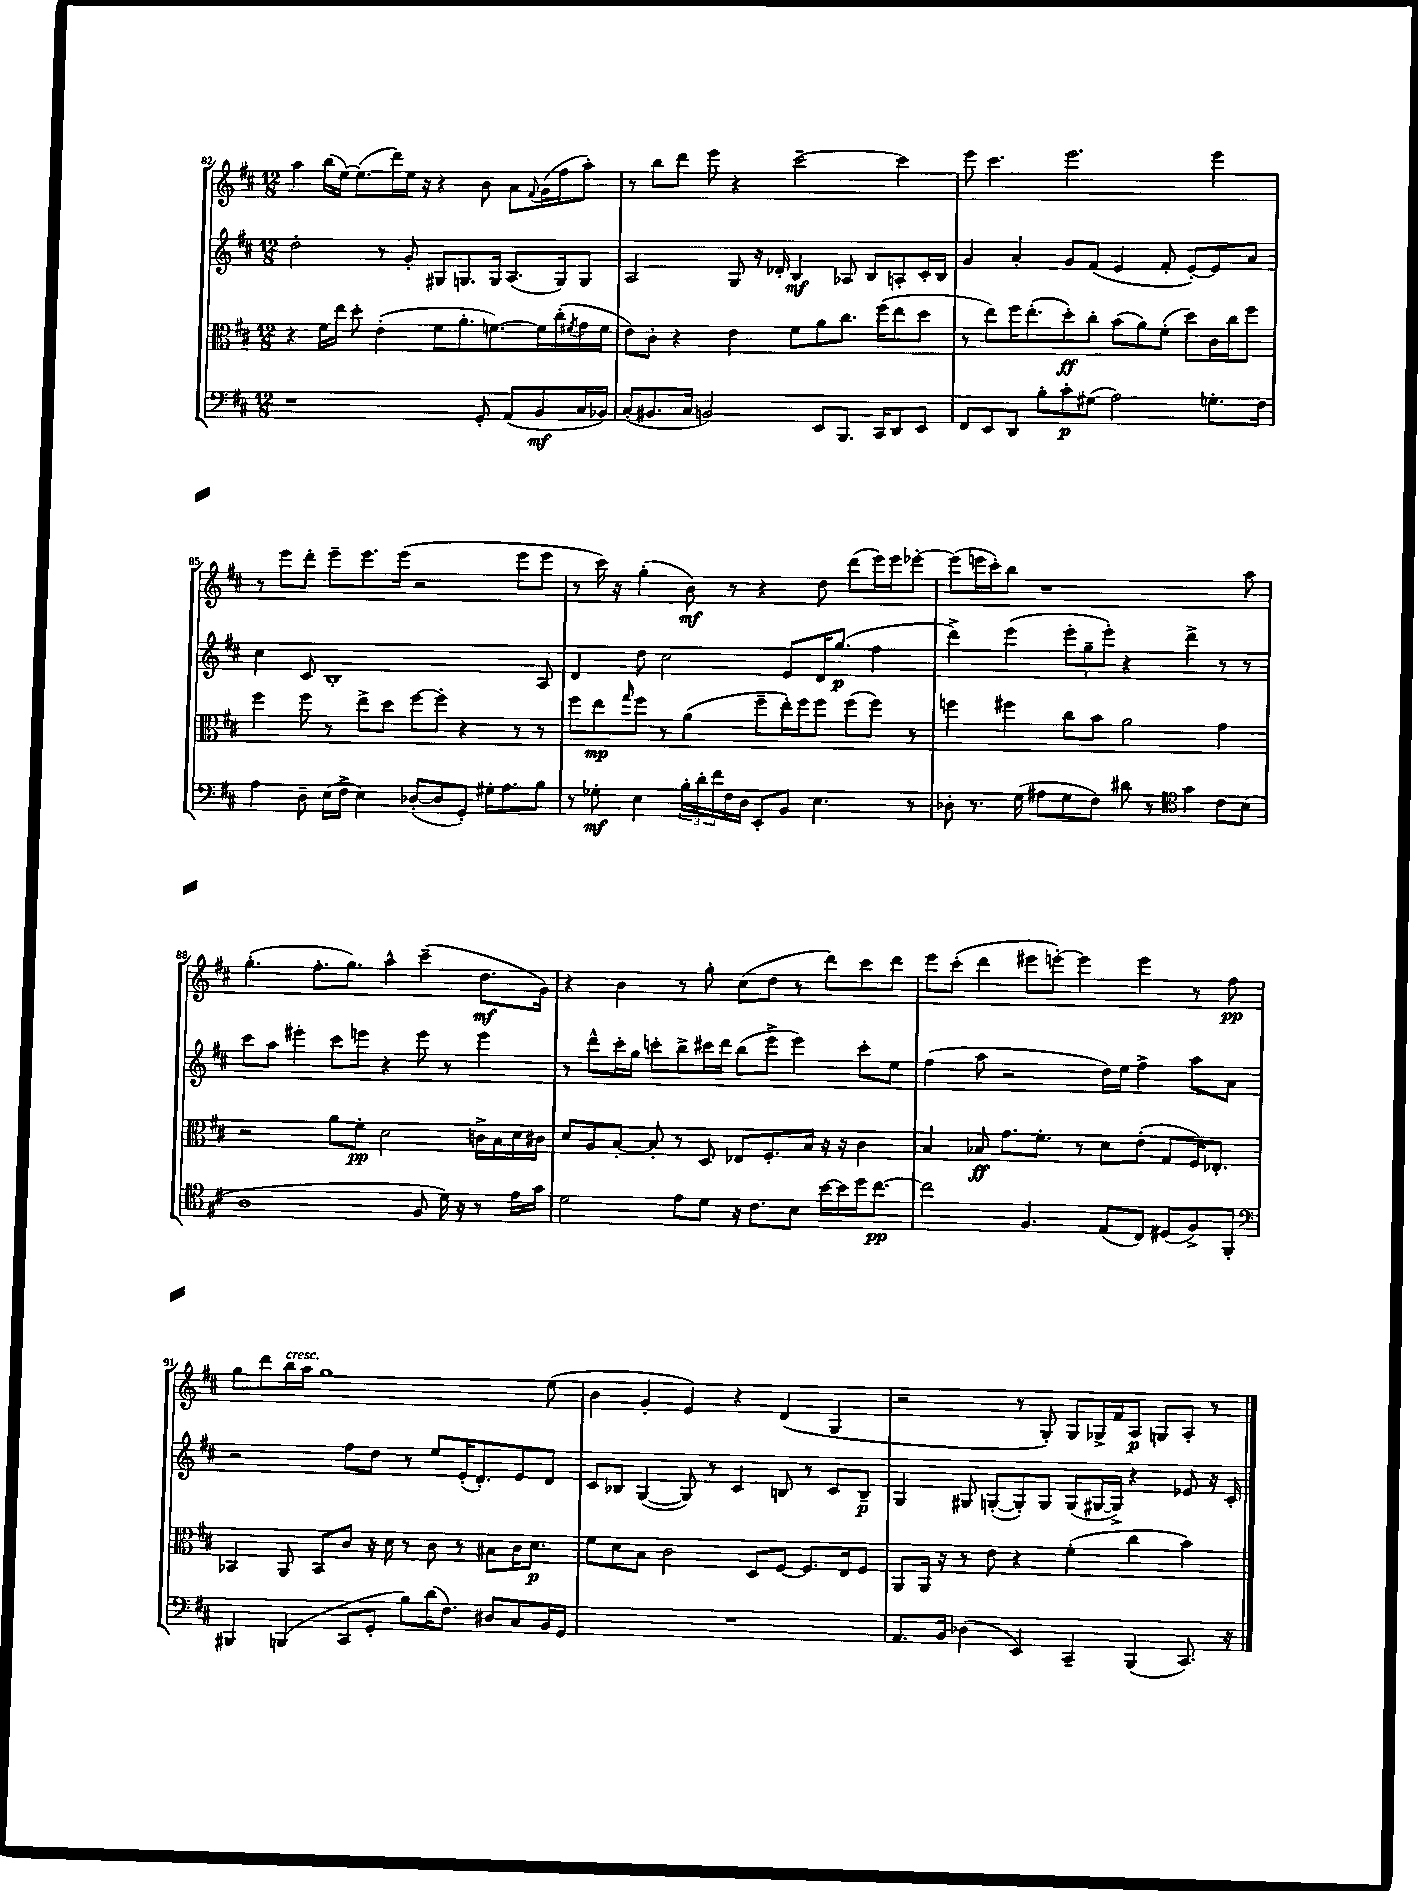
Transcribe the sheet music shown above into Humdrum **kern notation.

**kern	**dynam	**kern	**dynam	**kern	**dynam	**kern	**dynam
*part4	*part4	*part3	*part3	*part2	*part2	*part1	*part1
*staff4	*staff4	*staff3	*staff3	*staff2	*staff2	*staff1	*staff1
*clefF4	*	*clefC3	*	*clefG2	*	*clefG2	*
*k[f#c#]	*	*k[f#c#]	*	*k[f#c#]	*	*k[f#c#]	*
*M12/8	*	*M12/8	*	*M12/8	*	*M12/8	*
=82	=82	=82	=82	=82	=82	=82	=82
1r	.	4r	.	2dd'\	.	4aa\	.
.	.	16f#\LL	.	.	.	(16bb\LL	.
.	.	16ee\JJ	.	.	.	[16ee\JJ)	.
.	.	8dd'\	.	.	.	(8.ee\L]	.
.	.	(4e'\	.	8r	.	.	.
.	.	.	.	.	.	16ddd\L)	.
.	.	.	.	8g'/	.	16ee\JJ	.
.	.	.	.	.	.	16r	.
.	.	8f#\L	.	8G#X/L	.	4r	.
.	.	8.a'\	.	8.Gn/	.	.	.
8GG'/	.	.	.	.	.	8b\	.
.	.	[8.fn\)	.	16G/Jk	.	.	.
(8AA/L	.	.	.	(8.A/L	.	8a\L	.
.	.	.	.	.	.	8qqf#/	.
8BB/	mf	16f\L]	.	.	.	(16g\L	.
.	.	(16cc#'\	.	16G/k)	.	16ff#\J	.
.	.	8qf#X/	.	.	.	.	.
16C#/L	.	16g\	.	8G/J	.	8aa'\J)	.
16BB-X/JJ)	.	16f#\JJ	.	.	.	.	.
=83	=83	=83	=83	=83	=83	=83	=83
(8C#'/L	.	8e\L)	.	2A/	.	8r	.
8.BB#X/	.	8c#'\J	.	.	.	8bb\L	.
.	.	4r	.	.	.	8ddd\J	.
16C#/Jk	.	.	.	.	.	.	.
2BBn/)	.	.	.	.	.	8eee\	.
.	.	4e\	.	8G/	.	4r	.
.	.	.	.	16r	.	.	.
.	.	.	.	16d-X'/	.	.	.
.	.	8f#\L	.	4B/	mf	[2ccc#~\	.
8EE/L	.	8a\	.	.	.	.	.
8.BBB/J	.	8.cc#\J	.	8A-X/	.	.	.
.	.	.	.	8B/L	.	.	.
16CC#/KL	.	(16ff#\KL	.	.	.	.	.
8DD/	.	8ee\	.	8An'/	.	4ccc#\]	.
8EE/J	.	8dd\J	.	16c#'/L	.	.	.
.	.	.	.	16B/JJ	.	.	.
=84	=84	=84	=84	=84	=84	=84	=84
8FF#/L	.	8r	.	4g/	.	8eee\	.
8EE/	.	8ee\L)	.	.	.	4.ccc#\	.
8DD/J	.	16ff#\K	.	4a'/	.	.	.
.	.	(8.ee'\	.	.	.	.	.
8B'\L	.	.	.	.	.	.	.
8c#'\	p	8dd'\)	ff	8g/L	.	2.eee\	.
(8G#X\J	.	8cc#'\J	.	(8f#/J	.	.	.
2A\)	.	(8b\L	.	4e/	.	.	.
.	.	8a\)	.	.	.	.	.
.	.	(8f#'\J	.	8f#'/	.	.	.
.	.	8dd\L)	.	[8e'/L)	.	.	.
8.Gn'\L	.	16c#\L	.	8e/]	.	4eee\	.
.	.	16cc#\J	.	.	.	.	.
.	.	8ff#\J	.	8a/J	.	.	.
16F#\Jk	.	.	.	.	.	.	.
!!LO:LB:g=z
=85	=85	=85	=85	=85	=85	=85	=85
4A\	.	4ff#\	.	4cc#\	.	8r	.
.	.	.	.	.	.	8eee\L	.
8D~\	.	8ff#\	.	8c#/	.	8ddd'\J	.
(16E\LL	.	8r	.	1B'	.	8eee~\L	.
16F#^\JJ	.	.	.	.	.	.	.
4E\)	.	8ee^\L	.	.	.	8.eee\	.
.	.	8dd\J	.	.	.	.	.
.	.	.	.	.	.	(16eee\Jk	.
([8D-X'/L	.	[8ff#\L	.	.	.	2r	.
8D-/]	.	8ff#'\J]	.	.	.	.	.
8GG'/J)	.	4r	.	.	.	.	.
16G#X'\KL	.	.	.	.	.	.	.
8.A\	.	.	.	.	.	.	.
.	.	8r	.	.	.	8eee\L	.
8B\J	.	8r	.	8A/	.	8eee\J	.
=86	=86	=86	=86	=86	=86	=86	=86
8r	.	8ff#\L	.	4d/	.	8r	.
8G-X'\	mf	8ee\	mp	.	.	16ccc#\)	.
.	.	.	.	.	.	16r	.
.	.	16qqgg/	.	.	.	.	.
4E\	.	8ff#\J	.	8dd\	.	(4gg'\	.
.	.	8r	.	2cc#\	.	.	.
24B'\LL	.	(4a\	.	.	.	8b\)	mf
24d'\	.	.	.	.	.	.	.
24f#\	.	.	.	.	.	.	.
16F#\	.	.	.	.	.	8r	.
16D\JJ	.	.	.	.	.	.	.
8EE'/L	.	8ff#~\L	.	.	.	4r	.
8BB/J	.	16ee'\L)	.	8e/L	.	.	.
.	.	16ff#\J	.	.	.	.	.
4.E\	.	8ff#\J	.	16d/K	.	8dd\	.
.	.	.	.	(8.gg/J	p	.	.
.	.	(8ff#\L	.	.	.	(8ddd\L	.
.	.	8ff#\J)	.	4ff#\	.	16eee\L)	.
.	.	.	.	.	.	16eee\J	.
8r	.	8r	.	.	.	[8eee-X'\J	.
=87	=87	=87	=87	=87	=87	=87	=87
8D-X'\	.	4ffn\	.	4ddd^\)	.	(8eee-\L]	.
8.r	.	.	.	.	.	16eeen\L	.
.	.	.	.	.	.	16ccc#'\J)	.
.	.	4ff#X\	.	(4eee\	.	8bb\J	.
(16G\	.	.	.	.	.	.	.
8A#X\L	.	.	.	.	.	1r	.
8G\	.	8cc#\L	.	12eee'\L	.	.	.
.	.	.	.	12gg~\	.	.	.
8F#\J)	.	8b\J	.	.	.	.	.
.	.	.	.	12eee'\J)	.	.	.
8d#X\	.	2a\	.	4r	.	.	.
8r	.	.	.	.	.	.	.
*clefC4	*	*	*	*	*	*	*
4g\	.	.	.	4ddd^\	.	.	.
8c#\L	.	4g\	.	8r	.	.	.
(8B\J	.	.	.	8r	.	8aa\	.
!!LO:LB:g=z
=88	=88	=88	=88	=88	=88	=88	=88
1A	.	2r	.	8ccc#\L	.	(4.gg'\	.
.	.	.	.	8aa\J	.	.	.
.	.	.	.	4eee#X'\	.	.	.
.	.	.	.	.	.	8.ff#'\L	.
.	.	8a\L	.	8ccc#\L	.	.	.
.	.	.	.	.	.	8.gg\J)	.
.	.	8f#'\J	pp	8eeen\J	.	.	.
.	.	2d\	.	4r	.	4aa^^\	.
8F#/	.	.	.	8eee\	.	(4ccc#~\	.
16d\)	.	.	.	8r	.	.	.
16r	.	.	.	.	.	.	.
8r	.	16cn^\LL	.	4eee\	.	8.dd\L	mf
.	.	16B\	.	.	.	.	.
16e\LL	.	16d\	.	.	.	.	.
16g\JJ	.	16c#X\JJ	.	.	.	16g\Jk)	.
=89	=89	=89	=89	=89	=89	=89	=89
2d\	.	8d/L	.	8r	.	4r	.
.	.	8A/	.	8ddd^^\L	.	.	.
.	.	[8B'/J	.	16ccc#'\L	.	4b\	.
.	.	.	.	16gg\JJ	.	.	.
.	.	8B'/]	.	8cccn'\L	.	.	.
8e\L	.	8r	.	8bb^\	.	8r	.
8d\J	.	8D/	.	16ccc#X\L	.	8gg'\	.
.	.	.	.	16ddd\JJ	.	.	.
16r	.	8E-X/L	.	(8bb\L	.	(8cc#\L	.
8.c#\L	.	.	.	.	.	.	.
.	.	8.F#'/	.	8eee^\J	.	8dd\J	.
8B\J	.	.	.	4eee\)	.	8r	.
.	.	16B/Jk	.	.	.	.	.
[16b\LL	.	16r	.	.	.	8ddd\L)	.
16b\]	.	16r	.	.	.	.	.
16dd\J	.	4c#\	.	8ccc#'\L	.	8ccc#\	.
[8.cc#\J	pp	.	.	.	.	.	.
.	.	.	.	8ee\J	.	8ddd\J	.
=90	=90	=90	=90	=90	=90	=90	=90
2cc#\]	.	4B/	.	(4ff#\	.	8eee\L	.
.	.	.	.	.	.	(8ccc#'\J	.
.	.	8B-X/	ff	8aa\	.	4ddd\	.
.	.	8.g\L	.	2r	.	.	.
4.F#/	.	.	.	.	.	8eee#X\L	.
.	.	8.f#'\J	.	.	.	.	.
.	.	.	.	.	.	[8eeen'\J)	.
.	.	8r	.	.	.	4eee\]	.
(8E/L	.	8d\L	.	16dd\LL)	.	.	.
.	.	.	.	16ee\JJ	.	.	.
8C#/J)	.	(8e'\J	.	4ff#^\	.	4eee\	.
(8D#X/L	.	8G/L	.	.	.	.	.
8F#^/)	.	16F#/K)	.	8aa\L	.	8r	.
.	.	8.E-X'/J	.	.	.	.	.
8FF#'/J	.	.	.	8a\J	.	8ff#\	pp
!!LO:LB:g=z
=91	=91	=91	=91	=91	=91	=91	=91
*clefF4	*	*	*	*	*	*	*
4BBB#X/	.	4BB-X/	.	2r	.	8gg\L	.
.	.	.	.	.	.	8ddd\	.
!	!	!	!	!	!	!LO:TX:a:i:t=cresc.	!
(4BBBn/	.	8AA/	.	.	.	16bb\L	.
.	.	.	.	.	.	16aa\JJ	.
.	.	8BB-/L	.	.	.	1gg	.
8CC#/L	.	8c#/J	.	8ff#\L	.	.	.
8GG'/J	.	16r	.	8dd\J	.	.	.
.	.	16d\	.	.	.	.	.
8B\L)	.	8r	.	8r	.	.	.
(16d\K	.	8c#\	.	8ee/L	.	.	.
8.F#\J)	.	.	.	.	.	.	.
.	.	8r	.	(16e'/K	.	.	.
.	.	.	.	8.d'/)	.	.	.
8D#X/L	.	8B#X\L	.	.	.	.	.
8C#/	.	16c#\K	.	8e/	.	.	.
.	.	8.d\J	p	.	.	.	.
16BB/L	.	.	.	8d/J	.	(8ee\	.
16GG/JJ	.	.	.	.	.	.	.
=92	=92	=92	=92	=92	=92	=92	=92
1.r	.	8f#\L	.	8c#/L	.	4b\	.
.	.	8d\	.	8B-X/J	.	.	.
.	.	8B\J	.	([4G/	.	4g'/	.
.	.	2c#\	.	.	.	.	.
.	.	.	.	8G/])	.	4e/)	.
.	.	.	.	8r	.	.	.
.	.	.	.	4c#/	.	4r	.
.	.	8D/L	.	.	.	.	.
.	.	[8F#/J	.	8Bn/	.	(4d/	.
.	.	8.F#/L]	.	8r	.	.	.
.	.	.	.	8c#/L	.	4G/	.
.	.	16E/k	.	.	.	.	.
.	.	8F#/J	.	8B~/J	p	.	.
=93	=93	=93	=93	=93	=93	=93	=93
8.AA/L	.	8AA/L	.	4G/	.	2r	.
.	.	16AA/Jk	.	.	.	.	.
16BB/Jk	.	16r	.	.	.	.	.
(4D-X\	.	8r	.	8G#X/	.	.	.
.	.	8e\	.	([8Gn'/L	.	.	.
4EE/)	.	4r	.	8G'/])	.	8r	.
.	.	.	.	8G/J	.	8G'/)	.
4CC#~/	.	(4f#'\	.	(8G/L	.	8G/L	.
.	.	.	.	[16G#X/L	.	16G-X^/L	.
.	.	.	.	16G#^/JJ])	.	16f#/J	.
(4BBB/	.	4cc#\	.	4r	.	8A/J	p
.	.	.	.	.	.	8Gn/L	.
8.CC#/)	.	4b\)	.	8e-X/	.	8A'/J	.
.	.	.	.	16r	.	8r	.
16r	.	.	.	16c#'/	.	.	.
==	==	==	==	==	==	==	==
*-	*-	*-	*-	*-	*-	*-	*-
